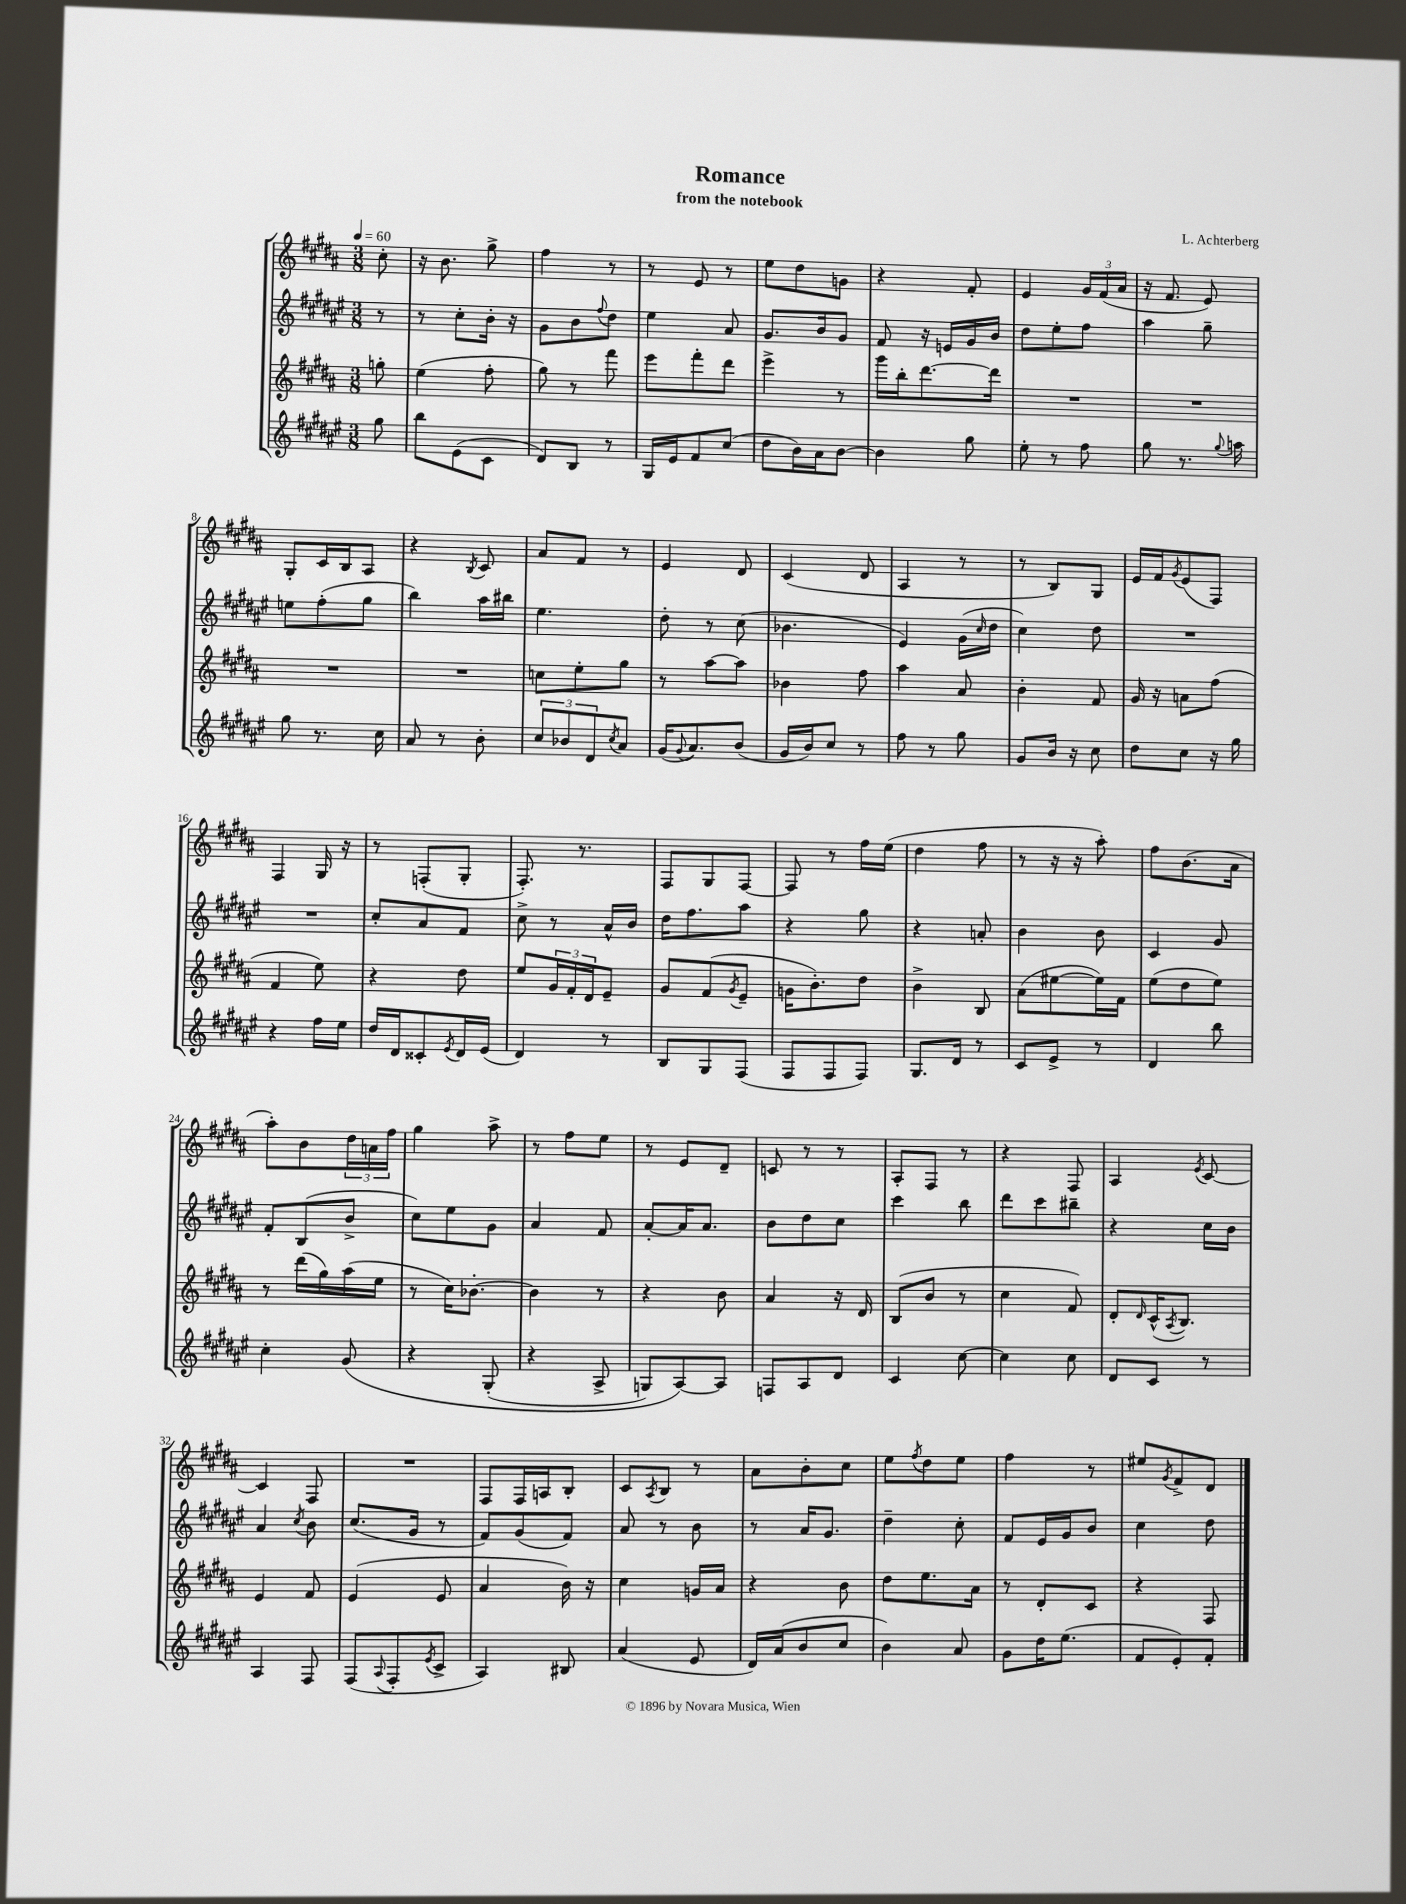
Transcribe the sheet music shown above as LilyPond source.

\header { title = "Romance" composer = "L. Achterberg" subtitle = "from the notebook" }
<<
\new StaffGroup <<
\new Staff = "s0" {
    \clef treble \key b \major \numericTimeSignature \time 3/8 \partial 8 \tempo 4 = 60
    cis''8-. |
    r16 b'8. gis''8-> |
    fis''4 r8 |
    r8 e'8 r8 |
    e''8 dis''8 g'8 |
    r4 fis'8-. |
    e'4 \tuplet 3/2 { gis'16 fis'16( ais'16 } |
    r16 fis'8. e'8) |
    gis8-. cis'16 b16 ais8 |
    r4 \acciaccatura { b8 } cis'8 |
    ais'8 fis'8 r8 |
    e'4 dis'8 |
    cis'4( dis'8 |
    ais4 r8 |
    r8 b8) gis8 |
    e'16 fis'16 \acciaccatura { gis'8 } e'8( fis8) |
    fis4 gis16 r16 |
    r8 f8-.( gis8-. |
    fis8.-.) r8. |
    fis8 gis8 fis8~ |
    fis8 r8 fis''16 e''16( |
    dis''4 fis''8 |
    r8 r16 r16 ais''8-.) |
    fis''8 b'8.( ais'16 |
    ais''8-.) b'8 \tuplet 3/2 { dis''16 a'16 fis''16 } |
    gis''4 ais''8-> |
    r8 fis''8 e''8 |
    r8 e'8 dis'8-- |
    c'8 r8 r8 |
    ais8-. fis8 r8 |
    r4 fis8 |
    ais4 \acciaccatura { e'8 } cis'8~ |
    cis'4 fis8 |
    R4. |
    fis8 fis16 a16 b8-. |
    cis'8 \acciaccatura { ais8 } b8 r8 |
    ais'8 b'8-. cis''8 |
    e''8 \acciaccatura { fis''8 } dis''8 e''8 |
    fis''4 r8 |
    eis''8 \acciaccatura { gis'8 } fis'8-> dis'8 \bar "|." |
}
\new Staff = "s1" {
    \clef treble \key fis \major \numericTimeSignature \time 3/8 \partial 8
    r8 |
    r8 cis''8-. b'16-. r16 |
    gis'8 b'8 \appoggiatura { fis''8 } dis''8 |
    eis''4 ais'8 |
    gis'8. b'16 gis'8 |
    fis'8 r16 e'16 gis'16 b'16 |
    dis''8 eis''8-. fis''8 |
    ais''4 gis''8-- |
    e''8 fis''8-.( gis''8 |
    b''4) ais''16 bis''16 |
    eis''4. |
    dis''8-. r8 cis''8( |
    bes'4. |
    eis'4) gis'16( \grace { cis''16 } dis''16 |
    cis''4) dis''8 |
    R4. |
    R4. |
    cis''8-. ais'8 fis'8 |
    cis''8-> r8 ais'16-^ b'16 |
    dis''16 fis''8. ais''8 |
    r4 gis''8 |
    r4 a'8-. |
    b'4 b'8 |
    cis'4 gis'8 |
    fis'8-. b8( b'8-> |
    cis''8) eis''8 gis'8 |
    ais'4 fis'8 |
    ais'8~-. ais'16 ais'8. |
    b'8 dis''8 cis''8 |
    cis'''4 b''8 |
    dis'''8 cis'''8 bis''8-- |
    r4 cis''16 b'16 |
    ais'4 \acciaccatura { cis''8 } b'8 |
    cis''8.( gis'16 r8 |
    fis'8) gis'8( fis'8) |
    ais'8 r8 b'8 |
    r8 ais'16 gis'8. |
    dis''4-- cis''8-. |
    fis'8 eis'16 gis'16 b'8 |
    cis''4 dis''8 \bar "|." |
}
\new Staff = "s2" {
    \clef treble \key b \major \numericTimeSignature \time 3/8 \partial 8
    g''8-. |
    e''4( fis''8-. |
    gis''8) r8 fis'''8 |
    e'''8 fis'''8-. dis'''8 |
    e'''4-> r8 |
    gis'''16 b''16-. dis'''8.~ dis'''16 |
    R4. |
    R4. |
    R4. |
    R4. |
    c''8 e''8-. gis''8 |
    r8 ais''8~ ais''8 |
    bes'4 fis''8 |
    ais''4 ais'8 |
    b'4-. fis'8 |
    gis'16 r16 a'8 fis''8( |
    fis'4 e''8) |
    r4 dis''8 |
    e''8 \tuplet 3/2 { gis'16 fis'16-. dis'16 } e'8-- |
    gis'8 fis'8( \acciaccatura { gis'8 } e'8-- |
    g'16 b'8.-.) dis''8 |
    b'4-> b8 |
    ais'8( eis''8~ eis''16) fis'16 |
    e''8( dis''8 e''8) |
    r8 dis'''16( gis''16) ais''16( e''16 |
    r8 cis''16) bes'8.~-. |
    bes'4 r8 |
    r4 b'8 |
    ais'4 r16 dis'16 |
    b8( b'8 r8 |
    cis''4 fis'8) |
    dis'8-. \grace { dis'16 } cis'16-^( \acciaccatura { ais8 } b8.) |
    e'4 fis'8 |
    e'4( e'8 |
    ais'4 b'16) r16 |
    cis''4 g'16 ais'16 |
    r4 b'8 |
    dis''8 e''8. ais'16 |
    r8 dis'8-. cis'8 |
    r4 fis8 \bar "|." |
}
\new Staff = "s3" {
    \clef treble \key fis \major \numericTimeSignature \time 3/8 \partial 8
    gis''8 |
    b''8 eis'8( cis'8 |
    dis'8) b8 r8 |
    gis16 eis'16 fis'8 cis''8( |
    dis''8 b'16) ais'16 b'8~ |
    b'4 gis''8 |
    eis''8-. r8 fis''8 |
    gis''8 r8. \appoggiatura { gis''8 } a''16 |
    gis''8 r8. cis''16 |
    ais'8 r8 b'8-. |
    \tuplet 3/2 { cis''8 bes'8 dis'8 } \acciaccatura { cis''8 } ais'8 |
    gis'16( \appoggiatura { gis'8 } ais'8.) b'8( |
    gis'16 b'16) cis''8 r8 |
    fis''8 r8 gis''8 |
    gis'8 b'16 r16 cis''8 |
    dis''8 cis''8 r16 gis''16 |
    r4 fis''16 eis''16 |
    dis''16 dis'16 cisis'8-. \acciaccatura { eis'8 } dis'16 eis'16( |
    dis'4) r8 |
    b8 gis8 fis8( |
    fis8 fis8 fis8) |
    gis8. dis'16 r8 |
    cis'8 eis'8-> r8 |
    dis'4 b''8 |
    cis''4-. gis'8\( |
    r4 gis8-.( |
    r4 ais8-> |
    g8) ais8~\) ais8 |
    f8 ais8 dis'8 |
    cis'4 cis''8~ |
    cis''4 cis''8 |
    dis'8 cis'8 r8 |
    ais4 fis8 |
    fis8( \appoggiatura { ais8 } fis8-. \acciaccatura { eis'8 } cis'8-> |
    ais4) bis8 |
    ais'4( eis'8 |
    dis'16) ais'16( b'8 cis''8 |
    b'4) ais'8 |
    gis'8 dis''16 eis''8.( |
    fis'8 eis'8-.) fis'8-. \bar "|." |
}
>>
>>
